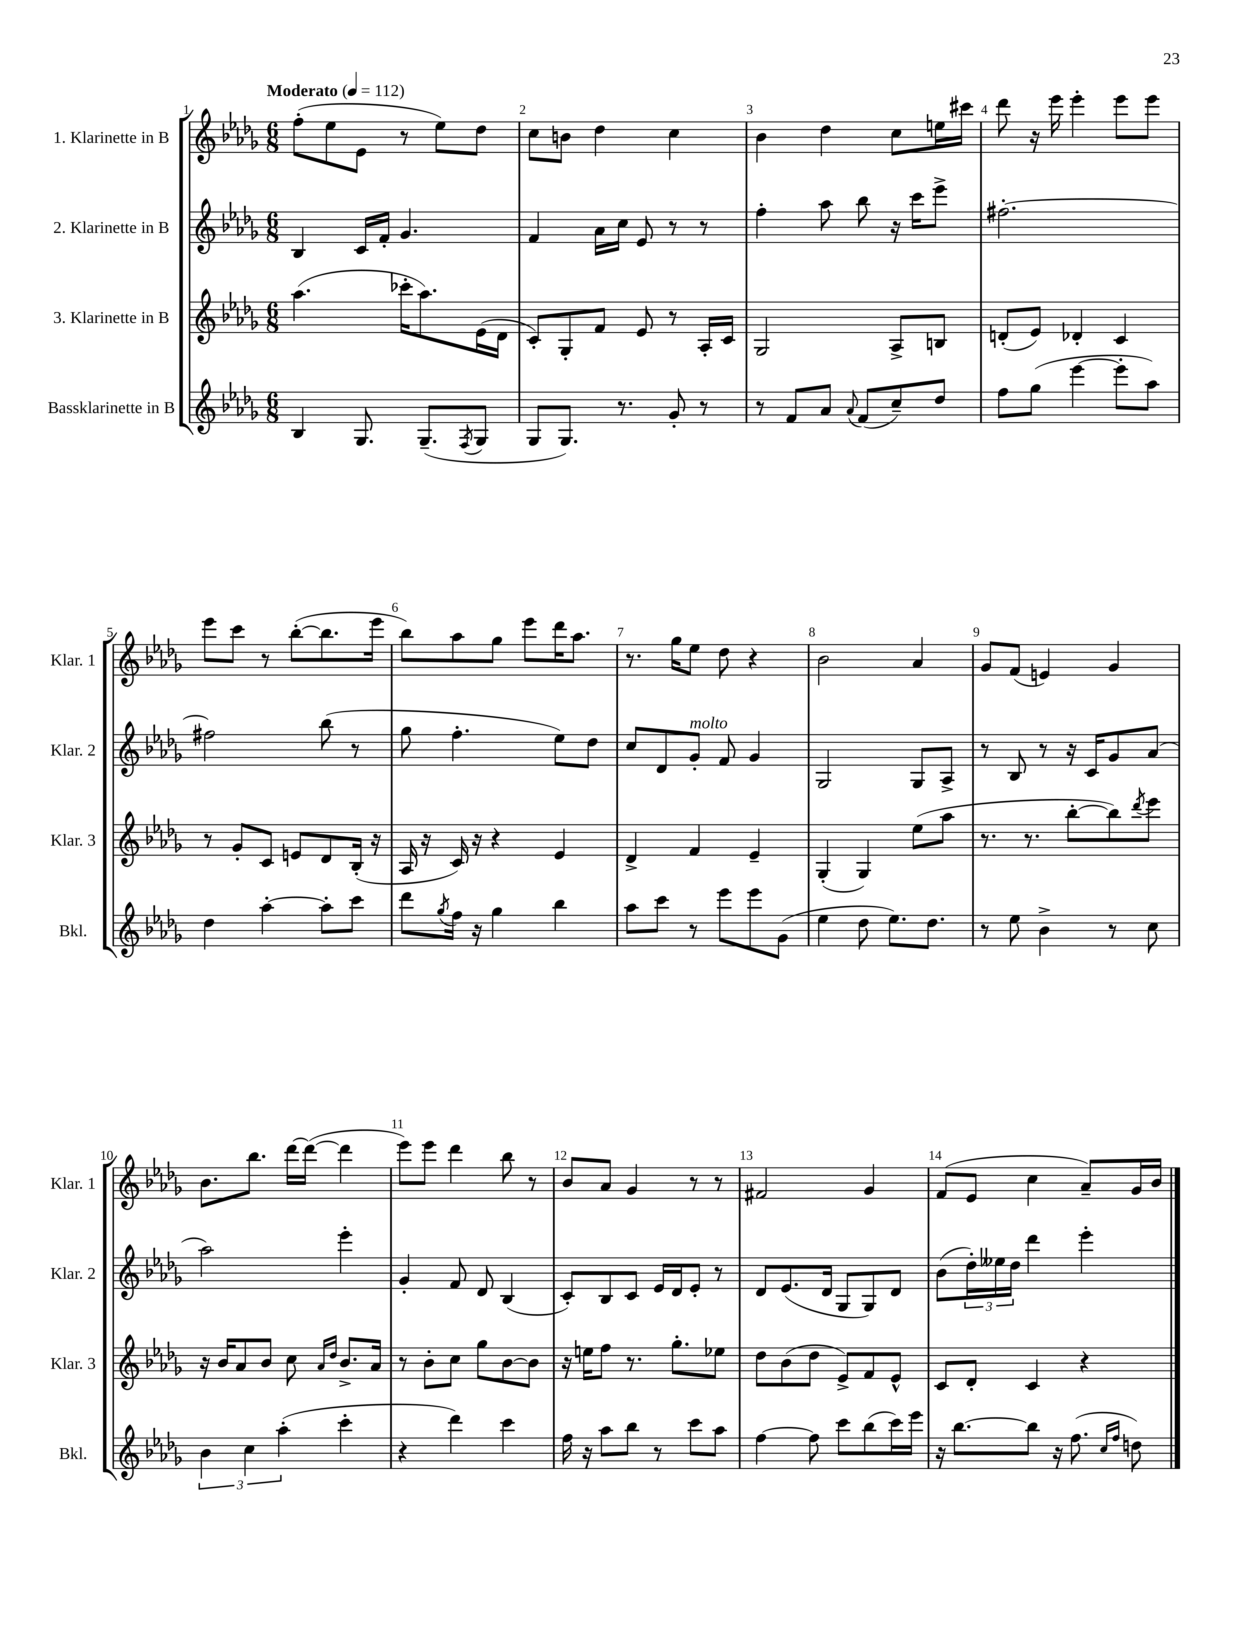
<<
\new StaffGroup <<
\new Staff = "s0" \with { instrumentName = "1. Klarinette in B" shortInstrumentName = "Klar. 1" } {
    \clef treble \key des \major \numericTimeSignature \time 6/8 \tempo "Moderato" 4 = 112
    f''8-.( ees''8 ees'8 r8 ees''8) des''8 |
    c''8 b'8 des''4 c''4 |
    bes'4 des''4 c''8 e''16 cis'''16 |
    des'''8 r16 ees'''16 ees'''4-. ees'''8 ees'''8 |
    ees'''8 c'''8 r8 bes''8~-.( bes''8. ees'''16 |
    bes''8) aes''8 ges''8 ees'''8 des'''16 aes''8. |
    r8. ges''16 ees''8 des''8 r4 |
    bes'2 aes'4 |
    ges'8 f'8( e'4) ges'4 |
    bes'8. bes''8. des'''16~ des'''16~( des'''4 |
    ees'''8) ees'''8 des'''4 bes''8 r8 |
    bes'8 aes'8 ges'4 r8 r8 |
    fis'2 ges'4 |
    f'8( ees'8 c''4 aes'8--) ges'16 bes'16 \bar "|." |
}
\new Staff = "s1" \with { instrumentName = "2. Klarinette in B" shortInstrumentName = "Klar. 2" } {
    \clef treble \key des \major \numericTimeSignature \time 6/8
    bes4 c'16 f'16-. ges'4. |
    f'4 aes'16 c''16 ees'8 r8 r8 |
    f''4-. aes''8 bes''8 r16 c'''16 ees'''8-> |
    fis''2.~-. |
    fis''2 bes''8( r8 |
    ges''8 f''4.-. ees''8) des''8 |
    c''8 des'8 ges'8-.^\markup { \italic "molto" } f'8 ges'4 |
    ges2 ges8 aes8-> |
    r8 bes8 r8 r16 c'16 ges'8 aes'8( |
    aes''2) ees'''4-. |
    ges'4-. f'8 des'8 bes4( |
    c'8-.) bes8 c'8 ees'16 des'16 ees'8-. r8 |
    des'8 ees'8.( des'16 ges8 ges8) des'8 |
    bes'8( \tuplet 3/2 { des''16-.) eeses''16 des''16 } des'''4 ees'''4-. \bar "|." |
}
\new Staff = "s2" \with { instrumentName = "3. Klarinette in B" shortInstrumentName = "Klar. 3" } {
    \clef treble \key des \major \numericTimeSignature \time 6/8
    aes''4.( ces'''16-. aes''8.) ees'16( des'16 |
    c'8-.) ges8-. f'8 ees'8 r8 aes16-. c'16 |
    ges2 aes8-> b8 |
    d'8-.( ees'8) des'4-. c'4 |
    r8 ges'8-. c'8 e'8 des'8 bes16-.( r16 |
    aes16 r16 c'16) r16 r4 ees'4 |
    des'4-> f'4 ees'4-- |
    ges4-.( ges4) ees''8( aes''8 |
    r8. r8. bes''8~-. bes''8) \acciaccatura { des'''8 } ees'''8 |
    r16 bes'16 aes'8 bes'8 c''8 \grace { aes'16 des''16 } bes'8.-> aes'16 |
    r8 bes'8-. c''8 ges''8 bes'8~ bes'8 |
    r16 e''16 f''8 r8. ges''8.-. ees''8 |
    des''8 bes'8( des''8 ees'8->) f'8 ees'8-^ |
    c'8 des'8-. c'4 r4 \bar "|." |
}
\new Staff = "s3" \with { instrumentName = "Bassklarinette in B" shortInstrumentName = "Bkl." } {
    \clef treble \key des \major \numericTimeSignature \time 6/8
    bes4 ges8. ges8.--( \acciaccatura { f8 } ges8 |
    ges8 ges8.) r8. ges'8-. r8 |
    r8 f'8 aes'8 \appoggiatura { aes'8 } f'8( c''8--) des''8 |
    f''8 ges''8( ees'''4~ ees'''8-. aes''8) |
    des''4 aes''4~-. aes''8-. c'''8 |
    des'''8 \acciaccatura { ges''8 } f''16 r16 ges''4 bes''4 |
    aes''8 c'''8 r8 ees'''8 ees'''8 ges'8( |
    ees''4 des''8 ees''8.) des''8. |
    r8 ees''8 bes'4-> r8 c''8 |
    \tuplet 3/2 { bes'4 c''4 aes''4-.( } c'''4-. |
    r4 des'''4) c'''4 |
    f''16 r16 aes''8 bes''8 r8 c'''8 aes''8 |
    f''4~ f''8 c'''8 bes''8( c'''16) ees'''16 |
    r16 bes''8.~ bes''8 r16 f''8.( \grace { c''16 f''16 } d''8) \bar "|." |
}
>>
>>
\layout { \context { \Score \override BarNumber.break-visibility = ##(#f #t #t) barNumberVisibility = #all-bar-numbers-visible } }
